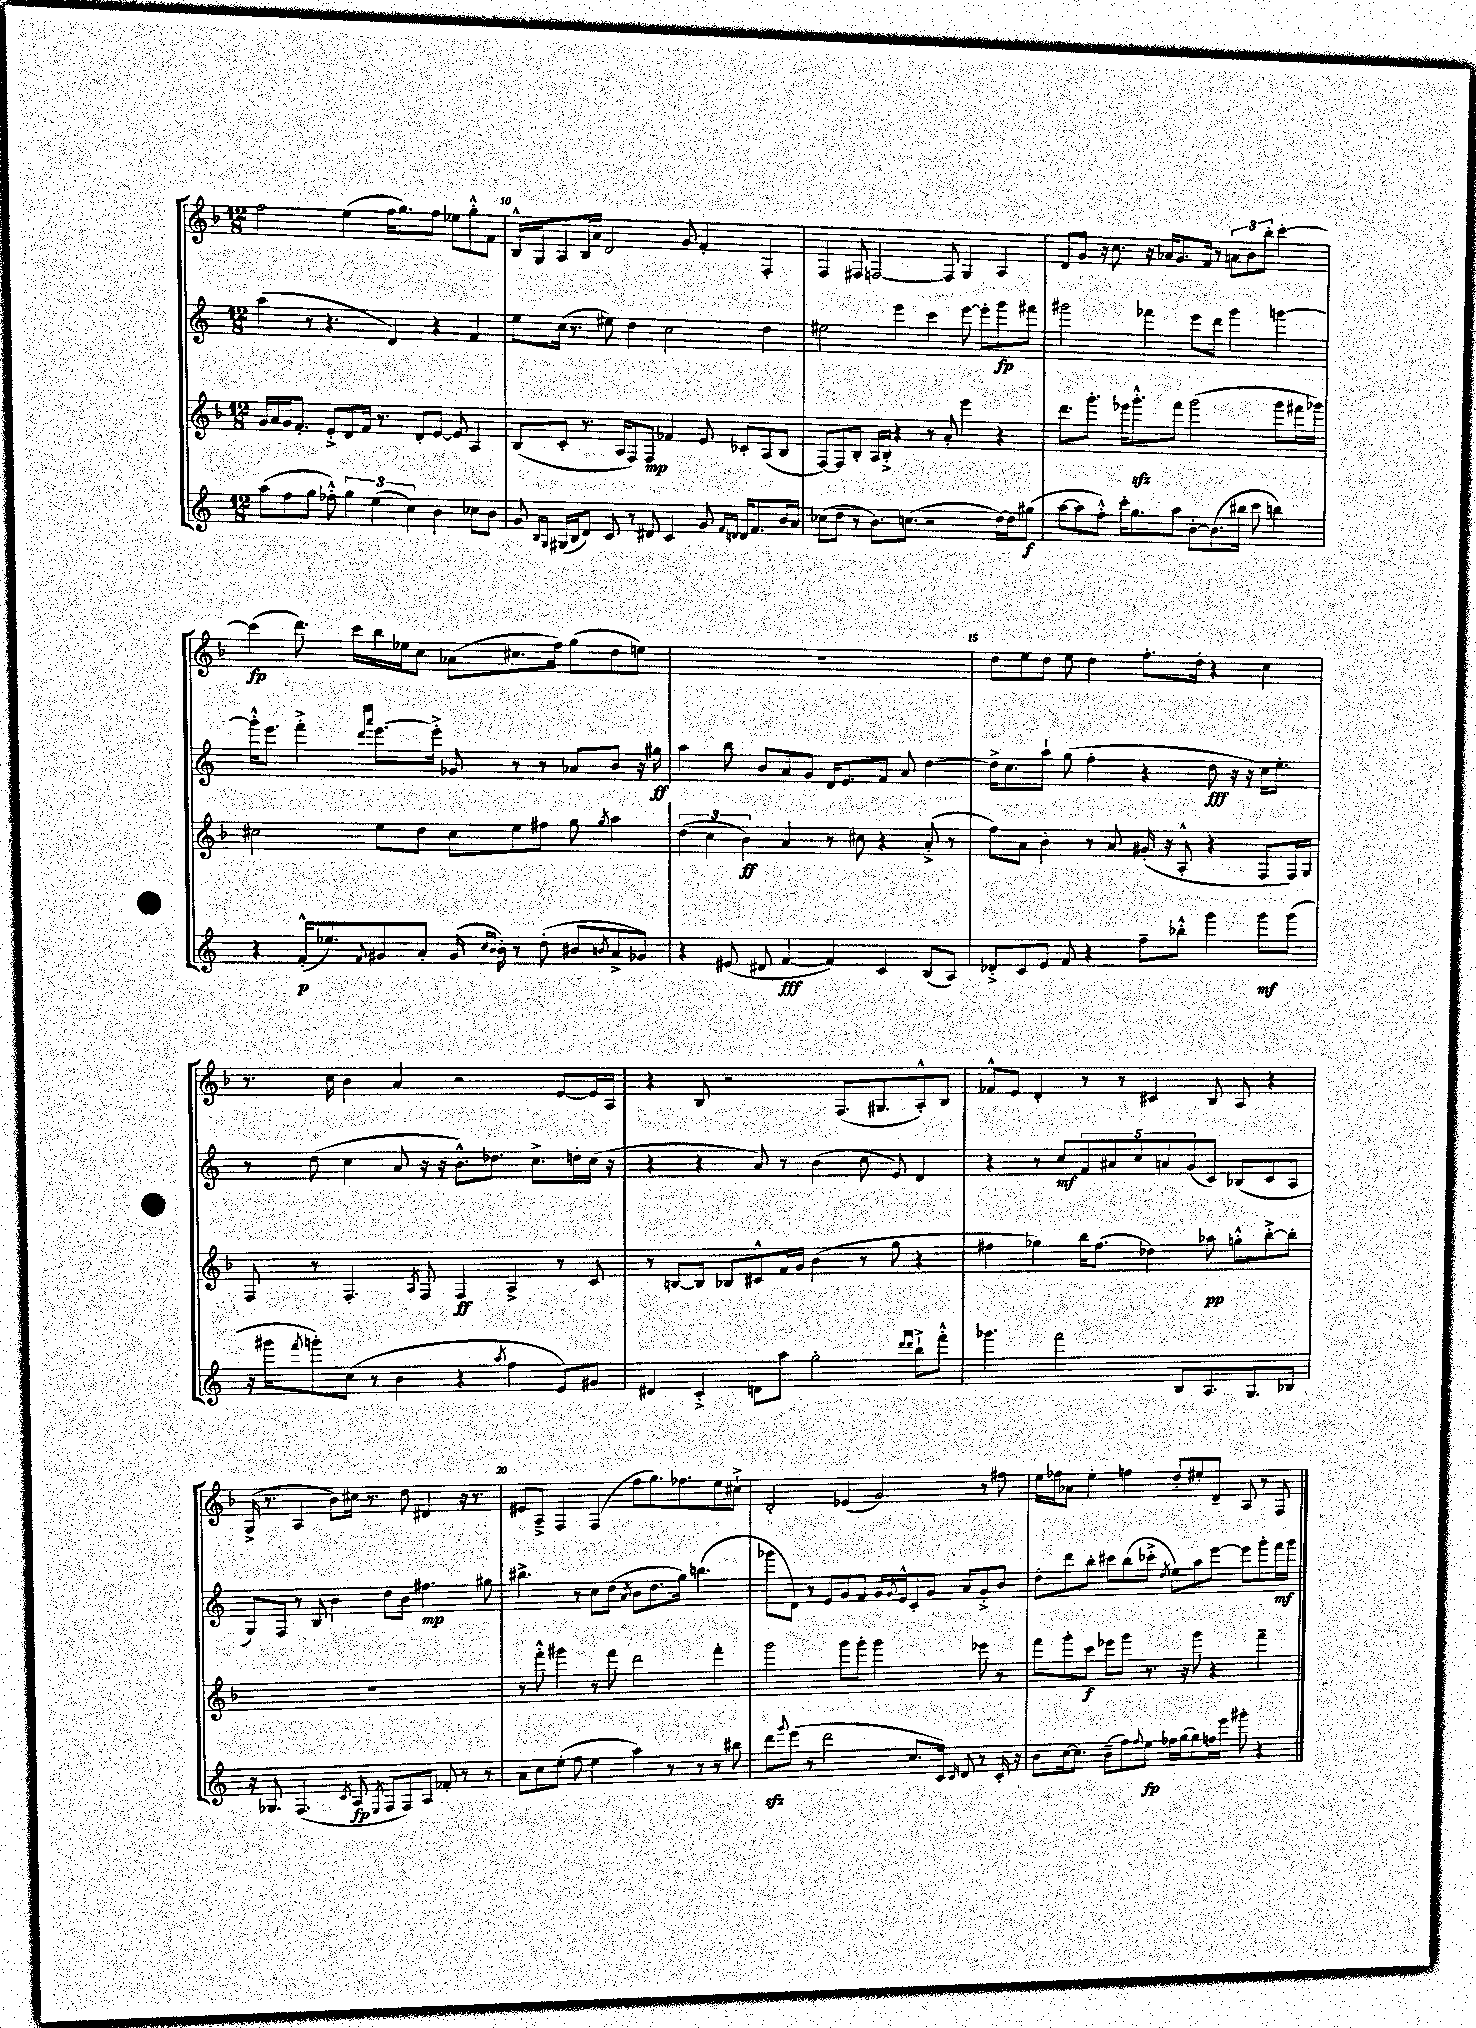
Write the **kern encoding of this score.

**kern	**kern	**kern	**kern
*staff4	*staff3	*staff2	*staff1
*clefG2	*clefG2	*clefG2	*clefG2
*k[]	*k[b-]	*k[]	*k[b-]
*M12/8	*M12/8	*M12/8	*M12/8
(8aa\L	16g/LL	(4aa\	2ff\
.	16a/	.	.
8ff\	16g/J	.	.
.	8.f'/J	.	.
8gg\J	.	8r	.
8ff-'^^\)	8e'^/L	4.r	.
6gg\	8d/	.	(4ee\
.	16f/Jk	.	.
(6ee\	.	.	.
.	8.r	.	.
.	.	4d/)	16ff\LK
.	.	.	8.gg\)
6cc\)	.	.	.
.	8d'/L	.	.
4b\	[8e/J	4r	8ff\J
.	8e/]	.	8ee-\L
8cc-\L	4A/	4f/	8gg'^^\
8b\J	.	.	8f\J
=	=	=	=
8g/	(8B-/L	8ee\L	16B-^^/LL
.	.	.	16G/J
16qqB/LL	.	.	.
16qqG/JJ	.	.	.
(16G#/LL	8c'/J	(16cc\Jk	8A/
16B/J	.	8.r	.
8d/J)	8.r	.	16B-/L
.	.	.	16a/JJ
8c/	.	8ee#\)	2d/
.	16A/LK	.	.
8r	8F/)	4dd\	.
8d#/	8F/J	.	.
4c/	4f-/	2cc\	.
.	.	.	8g/
8g/	8e/	.	4f'/
16qqf/LL	.	.	.
16qqd/JJ	.	.	.
16d/LK	8c-'/L	.	.
8.f/	.	.	.
.	(8A/	4dd\	4F'/
16b/L	8B-/J	.	.
16a/JJ	.	.	.
=	=	=	=
(8cc-\L	[8F/L)	2ee#\	4F/
8dd\J	8F/]	.	.
8r	8B-'/J	.	8F#/
8.b\L)	16A/LL	.	[2F/
.	16B-'^/JJ	.	.
.	4r	4eee\	.
(8.cc\J	.	.	.
2r	8r	4ccc\	.
.	8a'/	.	8F/]
.	4eee\	[8eee\	4G/
.	.	8eee'\]L	.
[16dd\LL)	4r	8ggg\	4A/
16dd\]J	.	.	.
(8gg#\J	.	8fff#\J	.
=	=	=	=
[8aa\L	8.ddd\L	2ggg#\	8d/L
8aa\]	.	.	8g/J
.	8.ggg'\J	.	.
8ff'^^\J)	.	.	16r
.	.	.	8.cc\
16ccc'\LK	16eee-\LK	.	.
8.gg\	8.ggg'^^\	.	.
.	.	4fff-\	16r
.	.	.	16a-/LK
8aa\J	8fff\J	.	8.g/
[8b'\L	(2ggg\	8eee\L	.
.	.	.	16f/Jk
(8.b\]	.	8ddd\J	8r
.	.	4ggg#\	12a\L
16bb#\Jk	.	.	.
.	.	.	12b-\
8ccc\	.	.	.
.	.	.	12bb-'\J
4bb\)	8ggg\L	[4ggg\	[4ccc'\
.	16fff#\L	.	.
.	16ggg-\JJ)	.	.
=	=	=	=
4r	2cc#\	16ggg'^^\]LK	(4ccc\]
.	.	8.eee\J	.
(16f'^^/LK	.	4fff'^\	8.ddd\)
8.ee-/)	.	.	.
.	.	.	16ccc\LL
.	.	16qqddd/LL	.
8qqf/	.	16qqaaa/JJ	.
8g#/	8ee\L	[8.eee\L	16bb-\
.	.	.	16ee-\J
8a'/J	8dd\J	.	8cc\J
.	.	16eee'^\]Jk	.
(16g#/	8cc#\L	8g-/	(8a-\L
16qqcc/LL	.	.	.
16qqb/JJ	.	.	.
16b'\)	.	.	.
8r	8ee\	8r	8.cc#\
(8dd'\	8ff#\J	8r	.
.	.	.	16ff\Jk)
8b#/L	8gg\	8a-/L	(8gg\L
8qb/	8qgg/	.	.
8a^/	4aa\	8b/J	8dd\
8g-/J)	.	16r	8ee\J)
.	.	16gg#\	.
=	=	=	=
4r	(6dd\	4aa\	1.r
.	6cc\	.	.
(8e#/	.	8bb\	.
.	6b-\)	.	.
8d#/	.	8b/L	.
[4f/	4a/	8a/	.
.	.	8g/J	.
4f/])	8r	16d/LK	.
.	.	8.e/	.
.	8cc#\	.	.
4c/	4r	8f/J	.
.	.	8a/	.
(8B/L	(8a'^/	[4dd\	.
8A/J)	8r	.	.
=	=	=	=
8d-'^/L	8ff\L)	16dd^\]LK	8dd\L
.	.	8.cc\	.
8c/	8a\J	.	8ee\
8e/J	4b-'\	8aa`\J	8dd\J
8f/	.	(8gg\	8ee\
4r	8r	4ff'\	4dd\
.	8a/	.	.
8ff~\L	(16g#'/	4r	8.ff'\L
.	16r	.	.
8bb-'^^\J	8A'^^/	.	.
.	.	.	16dd'\Jk
4ggg\	4r	8dd\	4r
.	.	16r	.
.	.	16r	.
8ggg\L	8F/L	16cc\LK)	4cc\
.	.	8.ee'\J	.
(8ggg\J	16F/L)	.	.
.	16G/JJ	.	.
=	=	=	=
16r	8F/	8r	8.r
16ggg#\LK	.	.	.
8qfff/	.	.	.
8ggg'\)	8r	(8dd\	.
.	.	.	16cc\
(8cc\J	4.F'/	4cc\	4b-\
8r	.	.	.
4b\	.	8a/	4a/
.	8qA/	.	.
.	8F/	16r	.
.	.	16r	.
4r	4F/	8.b^^\L)	2r
.	.	8.dd-\J	.
8qaa/	.	.	.
4ff\	4A^/	.	.
.	.	8.cc^\L	.
8e/L)	8r	.	[8e/L
.	.	16dd'\L	.
8g#/J	8c/	(16cc\JJ	16e/]L
.	.	16r	16A/JJ
=	=	=	=
4d#/	8r	4r	4r
.	[8B/L	.	.
4c'^/	8B/]J	4r	8B-/
.	8B-/L	.	2r
8d\L	8c#^^/	8a/)	.
8aa\J	16f/L	8r	.
.	16g/JJ	.	.
2gg'\	(4b-\	(4b\	.
.	.	.	(8.F/L
.	8r	8cc\	.
.	.	.	8.G#/
.	8gg\	8e/)	.
16qqddd/LL	.	.	.
16qqddd/JJ	.	.	.
8bb`^\L	4r	4d/	8A'^^/)
8fff'^^\J	.	.	8B-/J
=	=	=	=
4.ggg-\	4ff#\	4r	8f-^^/L
.	.	.	8e/J
.	4gg-\)	8r	4d'/
2fff\	.	8cc/L	.
.	16bb-\LK	10f/	8r
.	(8.ff#\J	.	.
.	.	10a#/	.
.	.	.	8r
.	.	10cc/	.
.	4dd-\)	.	4c#/
.	.	10a/	.
8B/L	.	.	.
.	.	(10g/	.
8.A/	8aa-\	8c/J)	8B-/
.	8gg'^^\L	(8B-/L	8A/
8.G/	.	.	.
.	[8bb-'^\	8c/	4r
8B-/J	8bb-'\]J	8A/J	.
=	=	=	=
16r	1.r	8G/L)	(16G^/
8.G-/	.	.	8.r
.	.	8F/J	.
(4.F/	.	8r	4A/
.	.	8B/	.
.	.	4b\	8b-\L)
8qc/	.	.	.
8A/	.	.	16cc#\Jk
.	.	.	8.r
8qE/	.	.	.
8F/L	.	8dd\L	.
8F/)	.	8b\J	8dd\
8A/J	.	4.ff#\	4d#/
8f-'/	.	.	.
8r	.	.	16r
.	.	.	8.r
8r	.	8gg#\	.
=	=	=	=
8a\L	8r	4.bb#^\	8e#/L
8cc\	8fff'^^\	.	8A~^/J
(8ee'\J	4ggg#\	.	4F/
8ff\	.	8r	.
4ee\	8r	8cc\L	(4F/
.	8fff\	(8dd\J	.
.	.	8qa/	.
4aa\)	2ddd\	8b\L	8ff\L
.	.	8.dd\	8.gg\)
8r	.	.	.
.	.	16gg\Jk)	8.ff-\
8r	.	(4.bb\	.
8r	4fff'\	.	8ee\
8bb#\	.	.	8cc#`^\J
=	=	=	=
8ddd\L	2ggg\	8ggg-\L	2d'/
8qqggg/	.	.	.
(8eee\J	.	8d\J)	.
8r	.	8r	.
2ddd\	.	8e/L	.
.	8ggg\L	8g/	(4e-/
.	8ggg'\J	8f/J	.
.	2ggg\	16g/LL	2g/)
.	.	8qg/	.
.	.	16e^^/J	.
8.cc/L	.	8c'/	.
.	.	8g/J	.
16c/Jk)	.	.	.
16qqc/	.	.	.
8d/	.	8a/L	.
8r	8eee-\	8g'^/	8r
16c'/	8r	8b/J	8ff#\
16r	.	.	.
=	=	=	=
8b\L	8fff\L	8dd'\L	16ee\LL
.	.	.	16ff-\J
[16cc\k	8ggg'\	8ddd\	8a-\J
8.cc\]J	.	.	.
.	8ccc\J	8bb'\J	4ee'\
(8b~\L	8eee-\L	8ccc#\L	.
8ff\)	8ggg\J	(8bb\	4ff\
8qqff/	.	.	.
8ee\J	8.r	8ccc-'^\J	.
.	.	8qdd/	.
16ff-\LL	.	8ee\L)	8dd'/L
(16gg\J	16r	.	.
8gg\)	8ggg\	8aa\	8ee#'/
16ff\L	4r	[8eee\J	8d~/J
16eee\JJ	.	.	.
8ggg#'\	.	8eee\]L	8A/
4r	4fff~\	8ggg'\	8r
.	.	16fff\L	8F/
.	.	16ggg\JJ	.
==	==	==	==
*-	*-	*-	*-
